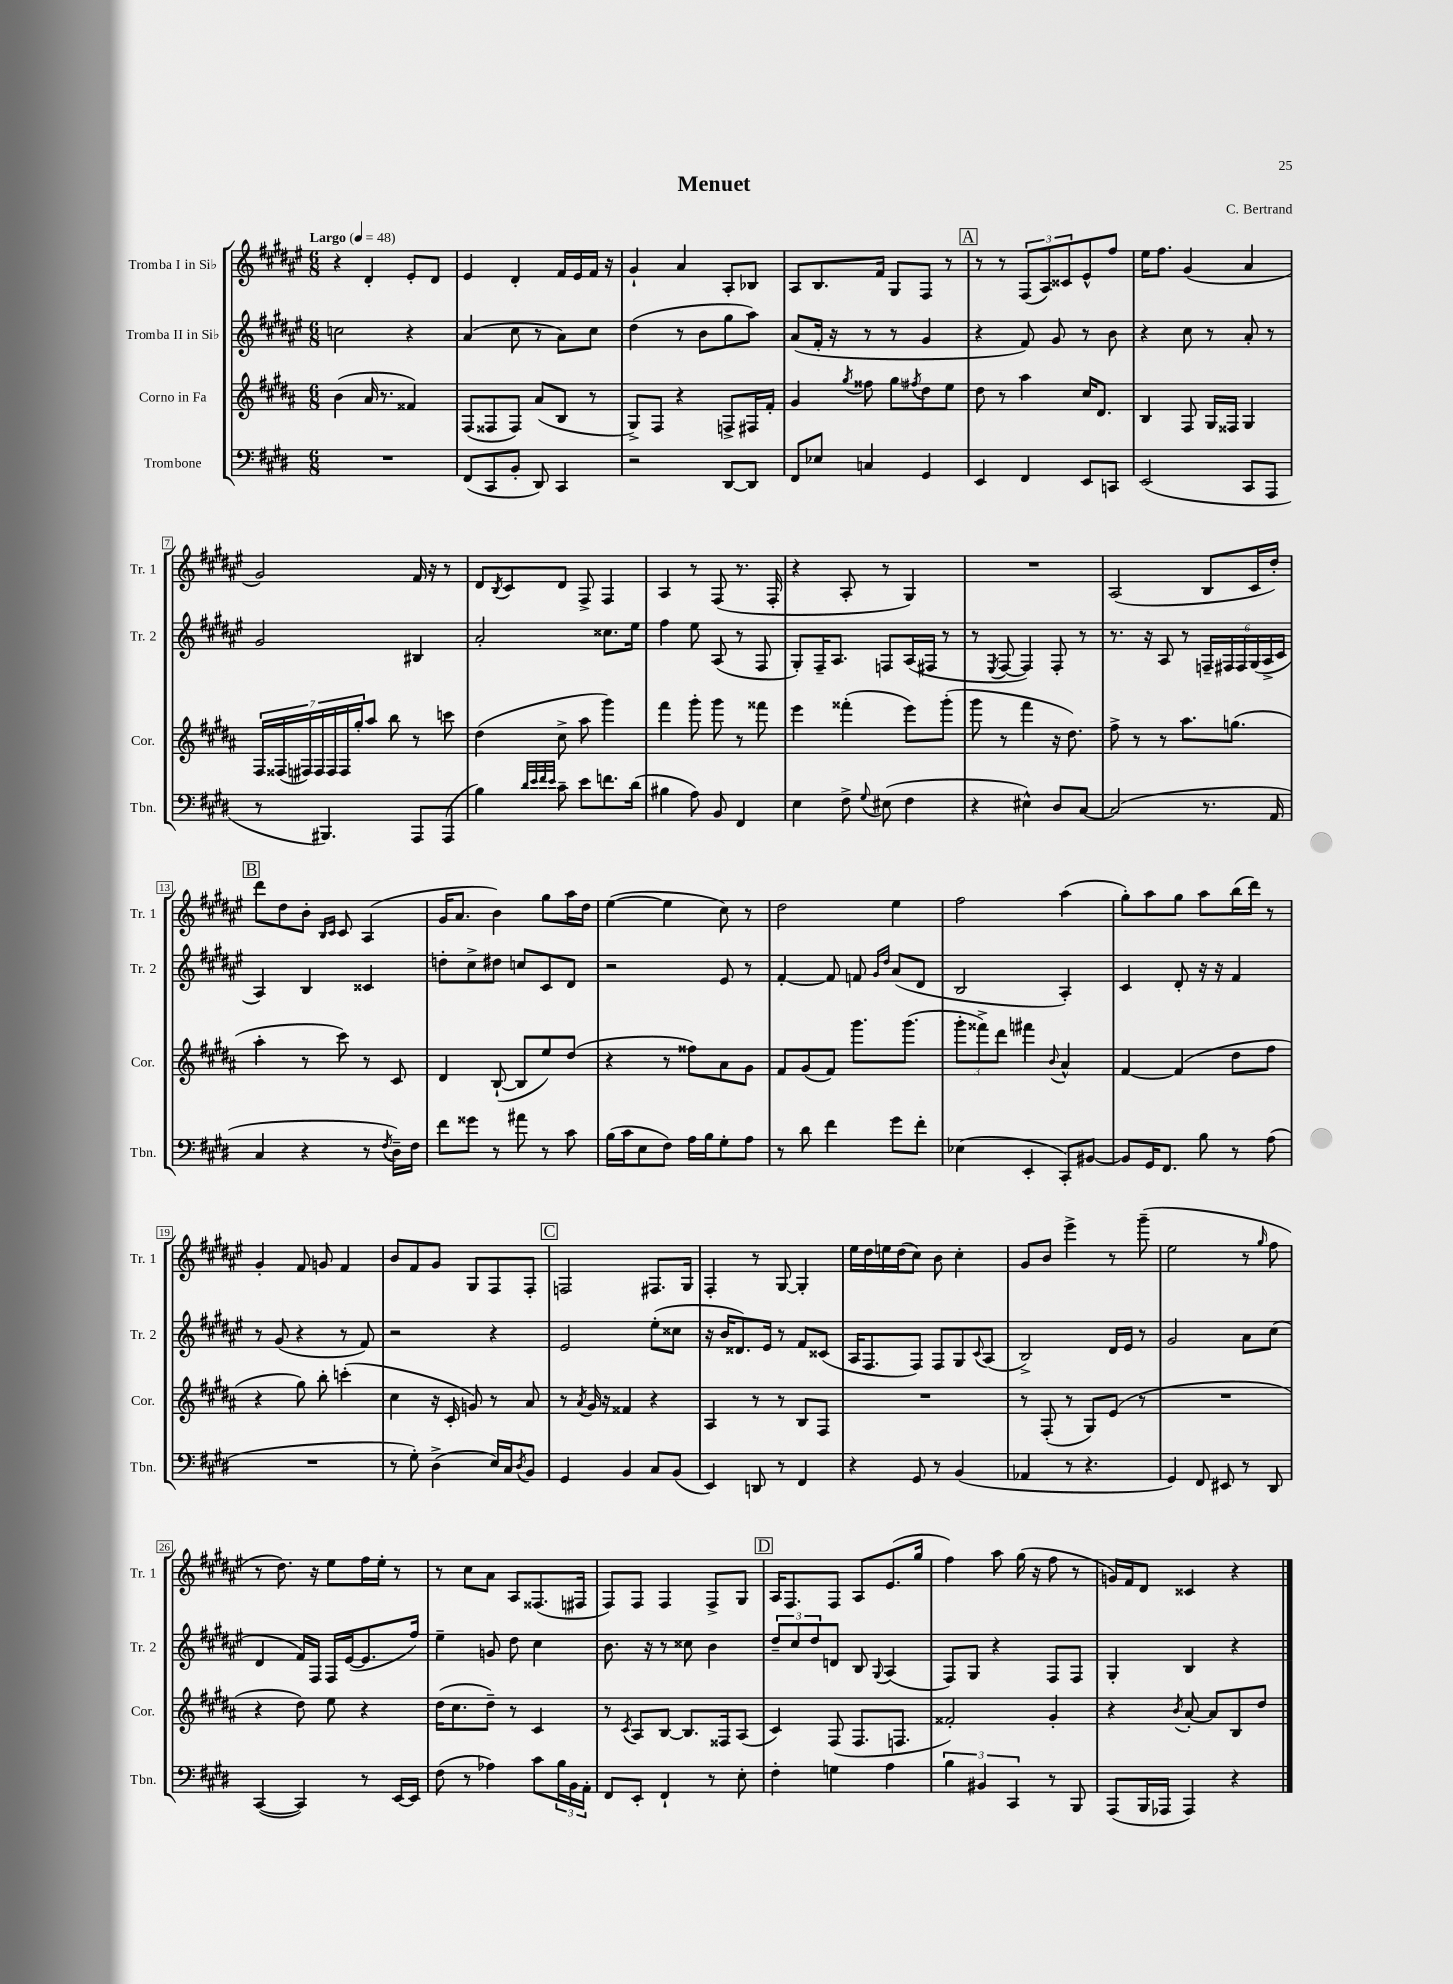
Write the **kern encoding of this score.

**kern	**kern	**kern	**kern
*staff4	*staff3	*staff2	*staff1
*clefF4	*clefG2	*clefG2	*clefG2
*k[f#c#g#d#]	*k[f#c#g#d#a#]	*k[f#c#g#d#a#e#]	*k[f#c#g#d#a#e#]
*M6/8	*M6/8	*M6/8	*M6/8
*MM48	*MM48	*MM48	*MM48
2.r	(4b	2cc	4r
.	16a#	.	4d#'
.	8.r	.	.
.	4f##)	4r	8e#'
.	.	.	8d#
=	=	=	=
(8FF#	(8F#	(4a#	4e#
8CC#	8F##	.	.
8BB'	8F##)	8cc#	4d#'
8DD#)	(8a#	8r	.
4CC#	8B	8a#)	16f#
.	.	.	16e#
.	8r	8cc#	16f#
.	.	.	16r
=	=	=	=
2r	8G#^)	(4dd#	4g#`
.	8F#	.	.
.	4r	8r	4a#
.	.	8b	.
[8DD#	8F^	8gg#	8A#'
8DD#]	16F#	8aa#)	8B-
.	16f#'	.	.
=	=	=	=
8FF#	4g#	(8a#	8A#
8E-	.	16f#'	8.B
.	.	16r	.
.	8qgg#	.	.
4C	8ff##	8r	.
.	.	.	16f#
.	8gg#	8r	8G#
.	8qff#	.	.
4GG#	8dd#	4g#	8F#
.	8ee	.	8r
=	=	=	=
4EE	8dd#	4r	8r
.	8r	.	8r
4FF#	4aa#	8f#)	(12F#
.	.	.	12A#)
.	.	8g#	.
.	.	.	12c##
8EE	16cc#	8r	8e#^^
.	8.d#	.	.
8CC	.	8b	8ff#
=	=	=	=
(2EE	4B	4r	16ee#
.	.	.	8.ff#
.	8F#	8cc#	(4g#
.	16G#	8r	.
.	16F##	.	.
8CC#	4G#	8a#'	4a#
8AAA	.	8r	.
=	=	=	=
8r	28F#	2g#	2g#)
.	(28F##	.	.
.	28F#)	.	.
.	28F#	.	.
4.BBB#)	.	.	.
.	28F#	.	.
.	28F#	.	.
.	28gg#'	.	.
.	8aa#	.	.
.	8bb	.	.
8AAA	8r	4B#	16f#
.	.	.	16r
(8AAA	8ccc	.	8r
=	=	=	=
4B)	(4dd#	2a#'	8d#
.	.	.	8qB
.	.	.	8c#
32qqd#	.	.	.
32qqe	.	.	.
32qqf#	.	.	.
32qqe	.	.	.
8c#~	8cc#^	.	8d#
8e	8aa#	.	8F#^
8.f	4ggg#)	8.cc##	4F#
(16d#	.	16ee#	.
=	=	=	=
4B#	4fff#	4ff#	4A#
8A)	8ggg#'	8ee#	8r
8BB	8ggg#	(8A#	(8F#
4FF#	8r	8r	8.r
.	8fff##	8F#	.
.	.	.	16F#'
=	=	=	=
4E	4eee	8G#')	4r
.	.	16F#~	.
.	.	8.A#	.
8F#^	(4fff##'	.	8A#'
8qqG#	.	.	.
(8E#	.	8F	8r
4F#	8eee)	(16A#	4G#)
.	.	16F#	.
.	(8ggg#'	8r	.
=	=	=	=
4r	8ggg#	8r	2.r
.	.	8qE#	.
.	8r	[8F#	.
4E#^^)	4fff#	4F#])	.
8D#	16r	8F#'	.
.	8.dd#)	.	.
[8C#	.	8r	.
=	=	=	=
(2C#]	8ff#^	8.r	(2A#
.	8r	.	.
.	.	16r	.
.	8r	8A#	.
.	8.aa#	8r	.
8.r	.	24F~	8B
.	.	24F#	.
.	(8.gg	.	.
.	.	24F#	.
.	.	(24G#	16c#
.	.	24A#^	.
16AA	.	.	16dd#')
.	.	24c#	.
=	=	=	=
4C#	4aa#'	4A#)	8ddd#
.	.	.	8dd#
4r	8r	4B	8b'
.	.	.	16qqB
.	.	.	16qqc#
.	8ccc#)	.	8c#
8r	8r	4c##	(4A#
8qF#	.	.	.
16D#~)	8c#	.	.
16F#	.	.	.
=	=	=	=
8f#	4d#	8dd'	16g#
.	.	.	8.a#
8g##	.	8cc#^	.
8r	([8B`	8dd#	4b)
8a#	8B]	8cc	.
8r	8ee)	8c#	8gg#
8c#	(8dd#	8d#	16aa#
.	.	.	16dd#
=	=	=	=
(16B	4r	2r	([4ee#
16c#	.	.	.
8E	.	.	.
8F#)	8r	.	4ee#]
16A	8ff##)	.	.
16B	.	.	.
8G#'	8a#	8e#	8cc#)
8A	8g#	8r	8r
=	=	=	=
8r	8f#	[4f#'	2dd#
8d#	(8g#	.	.
4f#	8f#)	8f#]	.
.	8.ggg#	8f	.
.	.	16qqg#	.
.	.	16qqdd#	.
8g#	.	(8a#	4ee#
.	(8.ggg#	.	.
8f#'	.	8d#	.
=	=	=	=
(4E-	12ggg#'	2B	2ff#
.	12fff##^)	.	.
.	12ddd#	.	.
4EE'	4fff#	.	.
.	8qqb	.	.
8CC#')	4a#^^	4A#')	(4aa#
[8BB#	.	.	.
=	=	=	=
8BB#]	[4f#	4c#	8gg#')
16GG#	.	.	8aa#
8.FF#	.	.	.
.	(4f#]	8d#'	8gg#
8B	.	16r	8aa#
.	.	16r	.
8r	8dd#	4f#	(16bb
.	.	.	16ddd#)
(8A	8ff#	.	8r
=	=	=	=
2.r	4r	8r	4g#'
.	.	(8g#	.
.	8gg#)	4r	8f#
.	8bb'	.	8g
.	(4ccc'	8r	4f#
.	.	8f#)	.
=	=	=	=
8r	4cc#	2r	8b
8G#')	.	.	8f#
(4D#^	16r	.	8g#
.	16c#'	.	.
.	8g)	.	8G#
16E)	8r	4r	8F#
16C#	.	.	.
8qD#	.	.	.
8BB	8a#	.	8F#'
=	=	=	=
4GG#	8r	2e#	2F
.	8qa#	.	.
.	16g#	.	.
.	16r	.	.
4BB	4f##	.	.
8C#	4r	(8ee#'	8.F#
(8BB	.	8cc##	.
.	.	.	16G#
=	=	=	=
4EE)	4A#	16r	4F#'
.	.	16b	.
.	.	8.d##)	.
8DD	8r	.	8r
.	.	16e#	.
8r	8r	8r	[8G#
4FF#	8B	8f#	4G#']
.	8F#	(8c##	.
=	=	=	=
4r	2.r	16A#	16ee#
.	.	8.F#	16dd#
.	.	.	16ee
.	.	.	(16dd#
8GG#	.	8F#)	8cc#)
8r	.	8F#	8b
(4BB	.	8G#	4cc#'
.	.	8qqc#	.
.	.	(8A#	.
=	=	=	=
4AA-	8r	2B^)	8g#
.	(8F#'	.	8b
8r	8r	.	4eee#^
4.r	8G#)	.	.
.	(8e	16d#	8r
.	.	16e#	.
.	8r	8r	(8ggg#~
=	=	=	=
4GG#)	2.r	2g#	2ee#
8FF#	.	.	.
8EE#	.	.	.
8r	.	8a#	8r
.	.	.	16qqgg#
8DD#	.	(8cc#	8ff#
=	=	=	=
([4CC#	4r	4d#	8r
.	.	.	8.dd#)
4CC#])	8dd#)	16f#)	.
.	.	16F#	16r
.	8ee	16F#	8ee#
.	.	([16e#	.
8r	4r	8.e#]	16ff#
.	.	.	16ee#'
[16EE	.	.	8r
16EE]	.	16ff#)	.
=	=	=	=
(8F#	(16dd#	4ee#~	8r
.	8.cc#	.	.
8r	.	.	8cc#
4A-)	8dd#~)	8g	8a#
.	8r	8dd#	8A#
8c#	4c#	4cc#	(8.F##
24B	.	.	.
24BB	.	.	.
.	.	.	16F#
24AA'	.	.	.
=	=	=	=
8FF#	8r	8.b	8F#)
.	8qc#	.	.
8EE'	8A#	.	8F#
.	.	16r	.
4FF#`	[8B	8r	4F#
.	8.B]	8cc##	.
8r	.	4b	8F#^
.	16F##	.	.
8E'	(8A#	.	8G#
=	=	=	=
4F#'	4c#)	12dd#~	16A#
.	.	.	8.F#
.	.	12cc#	.
.	.	12dd#	.
4G	(8F#	8d	8F#
.	8.F#	8B	8A#
.	.	8qqG#	.
4A	.	(4A#	(8.e#
.	8.F	.	.
.	.	.	16gg#
=	=	=	=
6B	2f##')	8F#)	4ff#)
.	.	8G#	.
6BB#	.	.	.
.	.	4r	8aa#
6CC#	.	.	.
.	.	.	(16gg#
.	.	.	16r
8r	4g#'	8F#	8ff#
8BBB	.	8F#	8r
=	=	=	=
(8AAA	4r	4G#'	16g)
.	.	.	16f#
16BBB	.	.	8d#
16AAA-	.	.	.
.	8qb	.	.
4AAA-)	[8a#'	4B	4c##
.	8a#]	.	.
4r	8B	4r	4r
.	8dd#	.	.
==	==	==	==
*-	*-	*-	*-
